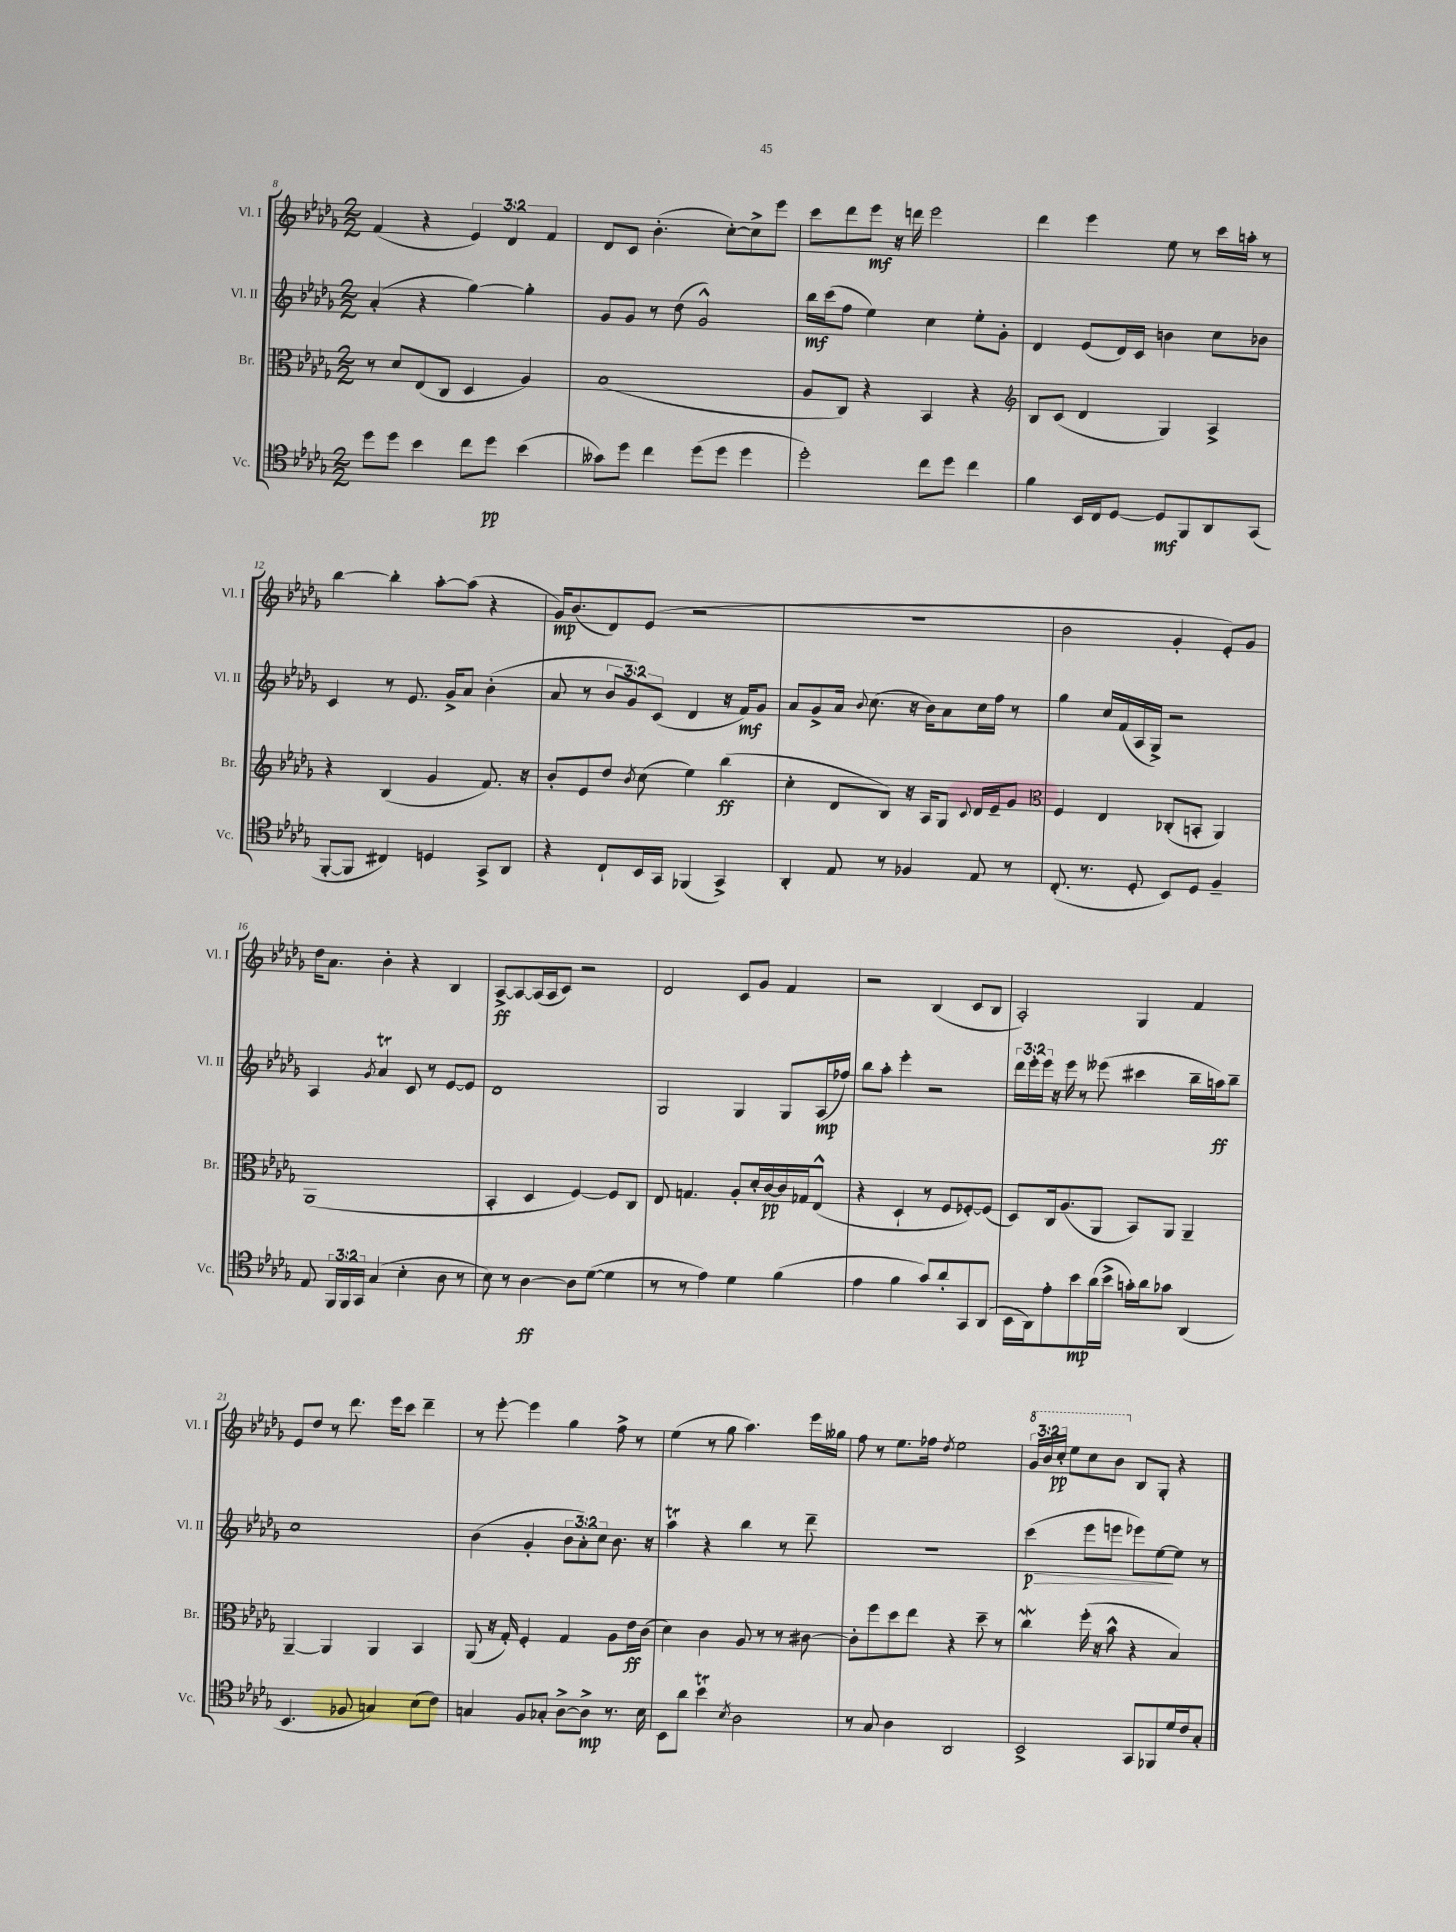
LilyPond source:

<<
\new StaffGroup <<
\new Staff = "s0" \with { instrumentName = "Vl. I" shortInstrumentName = "Vl. I" } {
    \clef treble \key des \major \numericTimeSignature \time 2/2 \override Staff.TupletNumber.text = #tuplet-number::calc-fraction-text
    \autoBeamOff f'4( r4 \tuplet 3/2 { ees'4) des'4 f'4 } |
    des'8[ c'8] bes'4.-.( c''8[~-.) c''8-> ees'''8] |
    c'''8[ des'''8 ees'''8]\mf r16 d'''16 ees'''2 |
    des'''4 ees'''4 ees''8 r8 c'''16[ a''16]-. r8 |
    bes''4~ bes''4-. aes''8[~-. aes''8]( r4 |
    ges'16[\mp) bes'8.( des'8) ees'8]( r2 |
    R1 |
    bes'2 ges'4-. ees'8[-.) ges'8] |
    des''16[ aes'8.] bes'4-. r4 bes4 |
    aes8[~->\ff aes8~ aes16( aes16 c'8]) r2 |
    des'2 c'8[ ges'8] f'4 |
    r2 bes4( c'8[ bes8] |
    aes2-.) ges4 f'4 |
    ees'8[ des''8] r8 des'''8. ees'''16[ c'''8] des'''4-- |
    r8 ees'''8~-. ees'''4 ges''4 f''8-> r8 |
    ees''4( r8 ges''8 aes''4.) ees'''16[ geses''16] |
    f''8 r8 ees''8.[ fes''16] \acciaccatura { des''8 } ees''2 |
    \tuplet 3/2 { \ottava #1 ges''16[ bes''16 c'''16]-.\pp } ees'''8[ c'''8 bes''8] \ottava #0 bes8[ ges8]-. r4 \bar "|." |
}
\new Staff = "s1" \with { instrumentName = "Vl. II" shortInstrumentName = "Vl. II" } {
    \clef treble \key des \major \numericTimeSignature \time 2/2 \override Staff.TupletNumber.text = #tuplet-number::calc-fraction-text
    \autoBeamOff aes'4-.( r4 ges''4~) ges''4-. |
    ges'8[ ges'8] r8 des''8( ges'2-^) |
    bes''16[\mf c'''16( f''8] ees''4) c''4 ees''8[-. ges'8]-. |
    des'4 ees'8[( des'16) c'16] b'4 c''8[ bes'8] |
    c'4 r8 ees'8. ges'16[-> aes'8] bes'4-.( |
    aes'8 r8 \tuplet 3/2 { bes'8[ ges'8) c'8]( } des'4 r16 f'16[\mf) ges'8] |
    aes'8[ ges'8-> aes'16] \appoggiatura { bes'8 } c''8.( r16 bes'16[) aes'8 c''16 f''16] r8 |
    ges''4 c''16[ f'16( aes16 ges16]->) r2 |
    aes4 \acciaccatura { ges'8 } aes'4\trill c'8 r8 ees'8[~ ees'8] |
    des'1 |
    ges2 ges4 ges8[ aes16\mp( fes''16]) |
    bes''8[ aes''8]-. ees'''4-. r2 |
    \tuplet 3/2 { des'''16[ ees'''16-. ees'''16] } r16 ees'''16 r8 eeses'''8( cis'''4 bes''16[-- a''16\ff) bes''8]-- |
    c''1 |
    bes'4( ges'4-. \tuplet 3/2 { bes'8[ aes'8-.) c''8] } bes'8. r16 |
    aes''4\trill r4 bes''4 r8 des'''8-- |
    r1 |
    c'''4\p\>( ees'''8[ e'''8] ees'''8[) ees''8~\! ees''8] r8 \bar "|." |
}
\new Staff = "s2" \with { instrumentName = "Br." shortInstrumentName = "Br." } {
    \clef alto \key des \major \numericTimeSignature \time 2/2
    \autoBeamOff r8 des'8[ ees8( c8] des4 aes4) |
    bes1( |
    aes8[ c8]) r4 bes,4 r4 |
    \clef treble bes8[ c'8]( des'4 ges4) aes4-> |
    r4 bes4( ges'4 f'8.) r16 |
    bes'8[-. ees'8 des''8] \acciaccatura { bes'8 } c''8( ees''4) bes''4\ff( |
    c''4-. des'8[ bes8]) r16 aes16[ ges8] \appoggiatura { c'8 } des'16[ ees'16-- ges'8] |
    \clef alto f4 ees4 ces8[-.( b,8]-. aes,4) |
    aes,1( |
    bes,4-. des4 f4~) f8[ c8] |
    ees8 g4. aes8[-. des'16-. c'16~\pp c'16 ges16 ees8]-^( |
    r4 des4-! r8 f8[ fes8~-.) fes8]( |
    des8[) c16 aes8.( aes,8] bes,8[) aes,8] aes,4-- |
    aes,4~-- aes,4 aes,4 bes,4 |
    aes,8( r16 ges16-.) f4-. ges4 aes8[ ees'16\ff c'16]( |
    des'4) c'4 aes8 r8 r8 cis'8~ |
    cis'8[-. f''8 des''8 ees''8] r4 des''8-- r8 |
    c''4\mordent f''16-.( r16 bes'8-^ r4 bes4) \bar "|." |
}
\new Staff = "s3" \with { instrumentName = "Vc." shortInstrumentName = "Vc." } {
    \clef tenor \key des \major \numericTimeSignature \time 2/2 \override Staff.TupletNumber.text = #tuplet-number::calc-fraction-text
    \autoBeamOff des''8[ des''8] bes'4 c''8[ des''8]\pp bes'4( |
    geses'8[) des''8] c''4 des''8[( des''8] des''4 |
    des''2-.) c''8[ des''8] c''4 |
    f'4 bes,16[ c16 des8]~ des8[\mf f,8 aes,8 ges,8]( |
    f,8[~-. f,8] cis4) d4 ges,8[-> aes,8] |
    r4 c8[-! bes,16 ges,16] fes,4( ges,4->) |
    aes,4-. ees8 r8 fes4 ees8 r8 |
    c8.-.( r8. des8-. bes,8[) des8] f4-- |
    ees8 \tuplet 3/2 { f,16[ f,16 ges,16] } ges4( bes4-. aes8 r8 |
    bes8) r8 aes4~\ff aes8[ des'8]~( des'4 |
    r8 r8 ees'4) des'4 f'4( |
    ees'4 f'4 ges'8[) aes'8-. ges,8 aes,8]( |
    bes,16[ aes,16) ees'8-. bes'8\mp aes'16( bes'16]-> g'16[-.) aes'16 ges'8] aes,4( |
    bes,4. fes8 g4) bes8[( c'8]) |
    g4 f8[ ges8]-. aes8[~-> aes8]->\mp r8. bes16 |
    bes,8[ aes'8] bes'4\trill \acciaccatura { bes8 } aes2 |
    r8 ges8 aes4 aes,2 |
    bes,2-> ges,8[ fes,8 des'16 c'16 ges8]-. \bar "|." |
}
>>
>>
\layout { \context { \Score currentBarNumber = #8 } }
